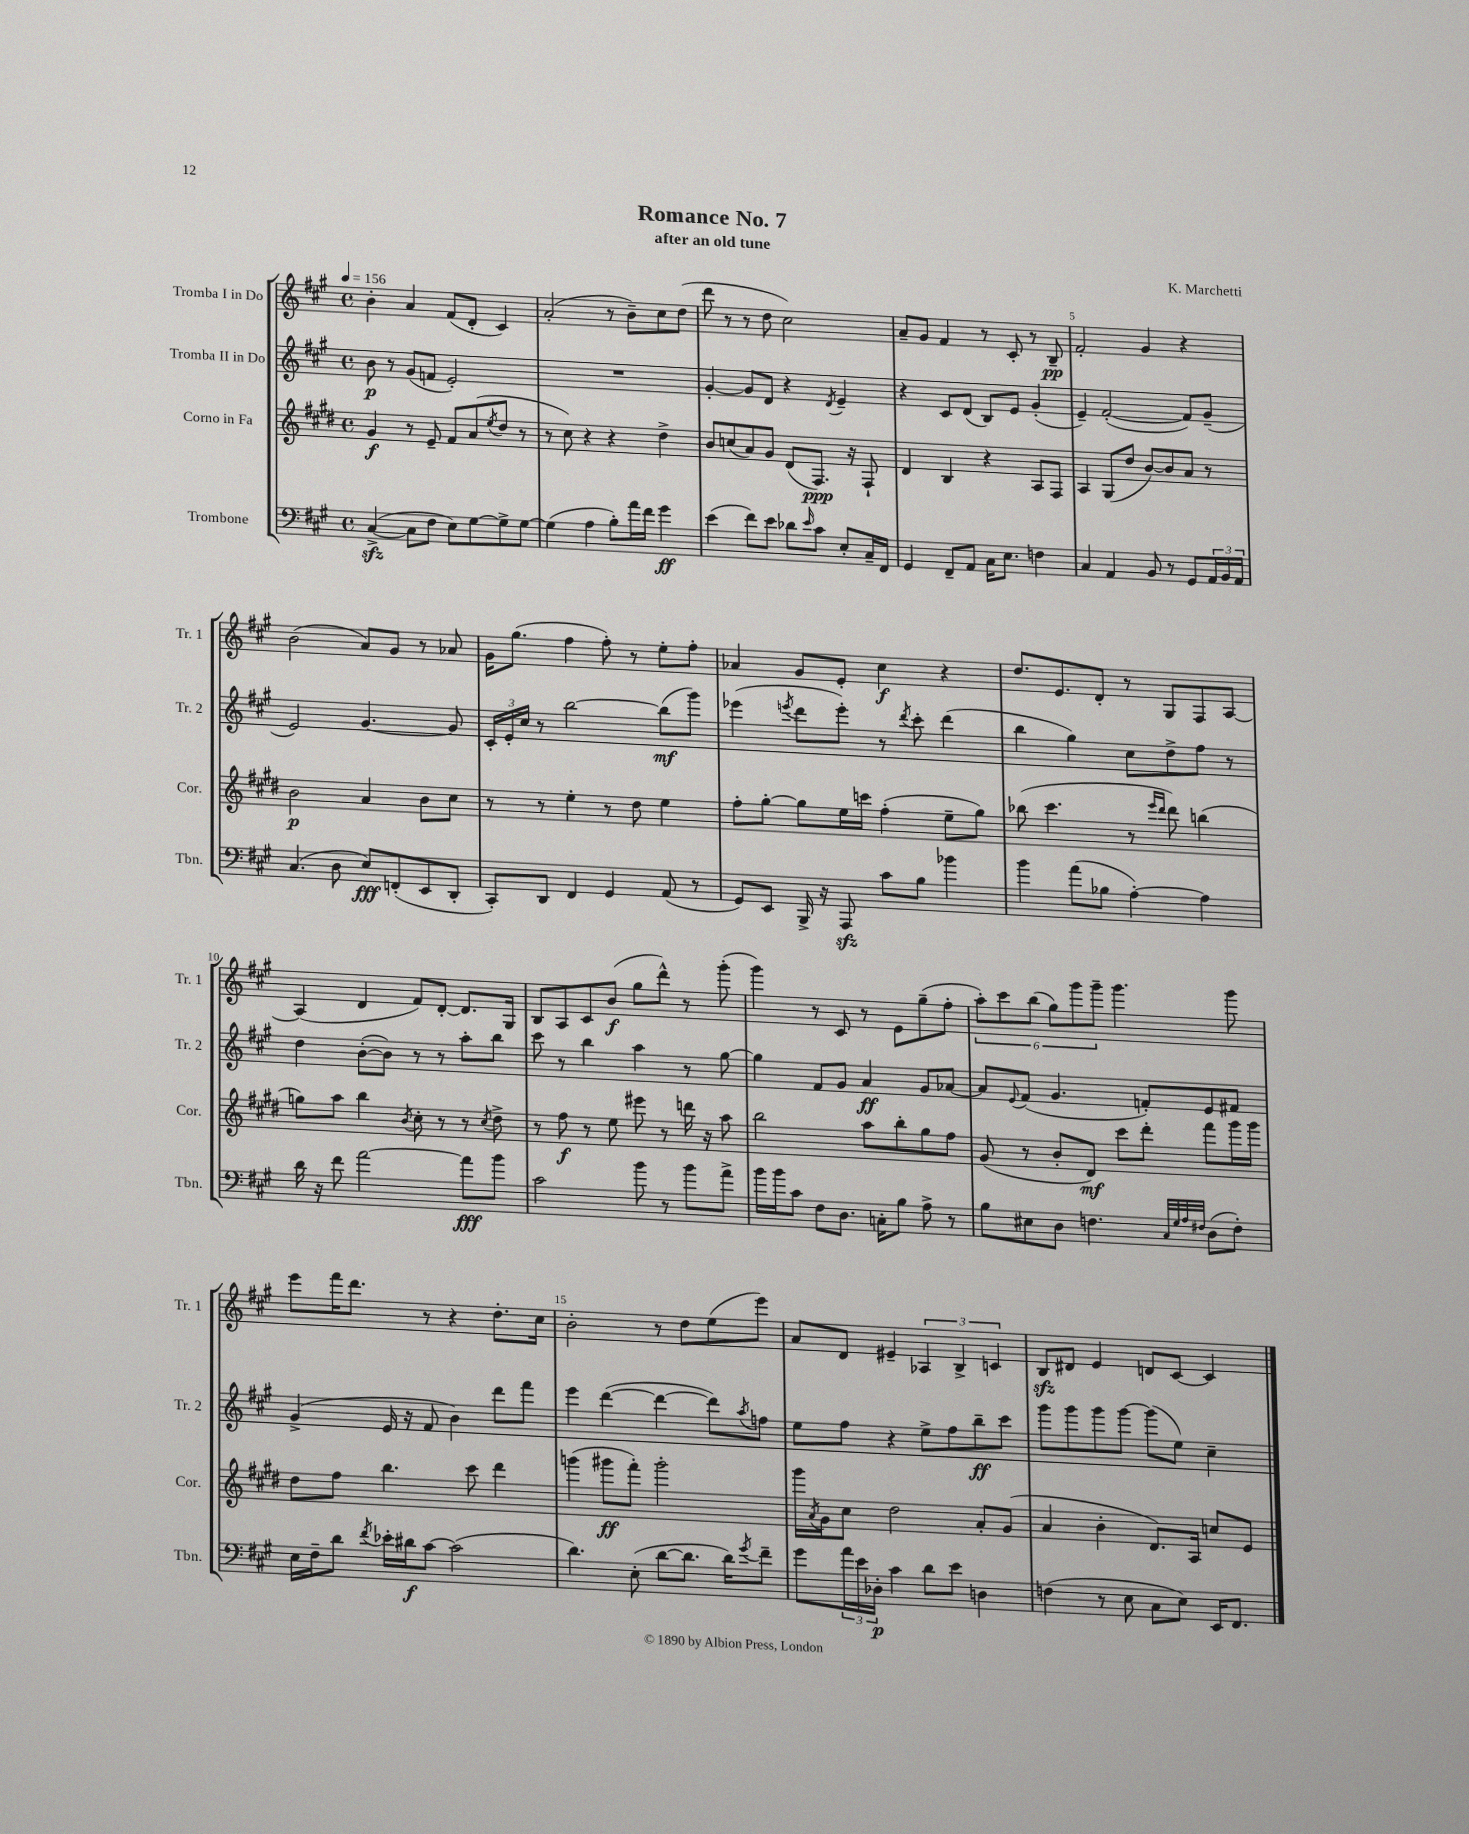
\header { title = "Romance No. 7" composer = "K. Marchetti" subtitle = "after an old tune" }
<<
\new StaffGroup <<
\new Staff = "s0" \with { instrumentName = "Tromba I in Do" shortInstrumentName = "Tr. 1" } {
    \clef treble \key a \major \defaultTimeSignature \time 4/4 \tempo 4 = 156
    b'4-. a'4 fis'8( d'8-. cis'4) |
    a'2-.( r8 b'8--) cis''8 d''8( |
    d'''8 r8 r8 d''8 cis''2) |
    a'8-- gis'8 fis'4 r8 cis'8-. r8 b8--\pp |
    fis'2-. gis'4 r4 |
    b'2( a'8) gis'8 r8 aes'8 |
    gis'16 gis''8.( fis''4 fis''8-.) r8 e''8-. fis''8-. |
    aes'4 gis'8 e'8-. cis''4\f r4 |
    d''8. e'8. d'8-. r8 gis8 fis8 a8~ |
    a4( d'4 fis'8) d'8~-. d'8. gis16 |
    b8 a8 cis'8 b'8\f( gis''8 d'''8-^) r8 gis'''8-.( |
    gis'''4) r8 cis'8 r8 e'8 gis''8--( fis''8-. |
    \tuplet 6/4 { a''8-.) cis'''8 b''8( gis''8) gis'''8 gis'''8-- } gis'''4. gis'''8 |
    e'''8 fis'''16 d'''8. r8 r4 d''8.-. cis''16 |
    b'2-. r8 d''8 e''8( e'''8) |
    a'8 d'8 eis'4-- \tuplet 3/2 { aes4 b4-> c'4 } |
    b8\sfz dis'8 e'4 d'8 cis'8~ cis'4 \bar "|." |
}
\new Staff = "s1" \with { instrumentName = "Tromba II in Do" shortInstrumentName = "Tr. 2" } {
    \clef treble \key a \major \defaultTimeSignature \time 4/4
    b'8\p r8 gis'8( f'8 e'2-.) |
    R1 |
    gis'4~-. gis'8 d'8 r4 \acciaccatura { d'8 } e'4-- |
    r4 cis'8 d'8( b8) e'8 gis'4-.( |
    e'4--) fis'2~-.( fis'8) gis'8--( |
    e'2) gis'4.~ gis'8 |
    \tuplet 3/2 { cis'16-. e'16-. cis''16 } r8 b''2~ b''8\mf( gis'''8) |
    ees'''4( \acciaccatura { e'''8 } d'''8 e'''8-.) r8 \acciaccatura { d'''8 } cis'''8-. d'''4( |
    b''4 gis''4) cis''8 d''8-> fis''8 r8 |
    d''4 b'8~-.( b'8) r8 r8 a''8-. b''8 |
    cis'''8 r8 b''4 a''4 r8 gis''8~ |
    gis''4 fis'8 gis'8 a'4\ff gis'8 aes'8~ |
    aes'8 \appoggiatura { e'8 } fis'8( gis'4. f'8-.) e'8 fis'8 |
    gis'4->( e'16 r16 fis'8 b'4) d'''8 fis'''8 |
    e'''4 d'''4~( d'''4~ d'''8) \acciaccatura { a''8 } f''8 |
    e''8 fis''8 r4 e''8-> fis''8 b''8--\ff cis'''8 |
    gis'''8 gis'''8 gis'''8 gis'''8~ gis'''8( e''8) cis''4-- \bar "|." |
}
\new Staff = "s2" \with { instrumentName = "Corno in Fa" shortInstrumentName = "Cor." } {
    \clef treble \key e \major \defaultTimeSignature \time 4/4
    gis'4\f r8 e'8-- fis'8 a'8( \acciaccatura { e''8 } dis''8 r8 |
    r8 cis''8) r4 r4 dis''4-> |
    b'8 c''8( a'8) gis'8 dis'8( fis8.\ppp) r16 fis8-! |
    dis'4 b4 r4 a8 fis8 |
    a4 gis8( dis''8 b'8~) b'8 a'8 r8 |
    b'2\p a'4 b'8 cis''8 |
    r8 r8 e''4-. r8 dis''8 e''4 |
    fis''8-. gis''8~-. gis''8 e''16 c'''16 fis''4-.( e''8-- gis''8) |
    bes''8( cis'''4. r8 \grace { e'''16 dis'''16 } dis'''8) b''4( |
    g''8) a''8 b''4 \acciaccatura { b'8 } cis''8-. r8 r8 \acciaccatura { cis''8 } dis''8-> |
    r8 fis''8\f r8 e''8 eis'''8 r8 d'''16 r16 a''8 |
    b''2 a''8 b''8-. gis''8 fis''8 |
    gis'8( r8 b'8-. dis'8\mf) cis'''8 dis'''8-. fis'''8 gis'''16 gis'''16 |
    dis''8 fis''8 b''4. cis'''8 dis'''4 |
    g'''4( gis'''8\ff fis'''8-.) gis'''2-. |
    gis'''16 \acciaccatura { a'8 } gis'16 cis''8 dis''2 a'8-. gis'8( |
    a'4 b'4-. dis'8.) a16 c''8 e'8 \bar "|." |
}
\new Staff = "s3" \with { instrumentName = "Trombone" shortInstrumentName = "Tbn." } {
    \clef bass \key a \major \defaultTimeSignature \time 4/4
    cis4~->\sfz( cis8 fis8 e8) gis8~ gis8-> gis8~ |
    gis4( a4 b8-.) a'16 fis'16 gis'4\ff |
    e'4( fis'8) e'8 des'8 \grace { e'16 } cis'8 e8-. cis16-- fis,16 |
    gis,4 fis,8-- a,8 cis16 e8. f4 |
    cis4 a,4 b,8 r8 gis,8 \tuplet 3/2 { a,16 b,16 a,16 } |
    cis4.( d8 e8\fff) f,8-.( e,8 d,8-. |
    cis,8-.) d,8 fis,4 gis,4 a,8( r8 |
    gis,8) e,8 b,,16-> r16 a,,8\sfz cis'8 b8 bes'4 |
    b'4 a'8( bes8 a4~-.) a4 |
    d'16 r16 fis'8 a'2~ a'8\fff b'8 |
    cis'2 b'8 r8 b'8 a'8-> |
    b'16 b'16 cis'8 fis8 d8. c16-. b8 a8-> r8 |
    b8 eis8 d8 f4. \grace { cis32 gis32 a32 fis32 } d8( fis8-.) |
    e16 fis16-- d'8 \acciaccatura { fis'8 } ees'16-. dis'16\f cis'8~ cis'2( |
    d'4.) e8-.( d'8~ d'8. d'16) \acciaccatura { gis'8 } fis'8-- |
    gis'8 \tuplet 3/2 { a'16 e'16 des16-.\p } cis'4 d'8 e'8 d4 |
    f4( r8 e8 cis8 e8) e,16 fis,8. \bar "|." |
}
>>
>>
\layout { \context { \Score \override BarNumber.break-visibility = ##(#f #t #t) barNumberVisibility = #(every-nth-bar-number-visible 5) } }
